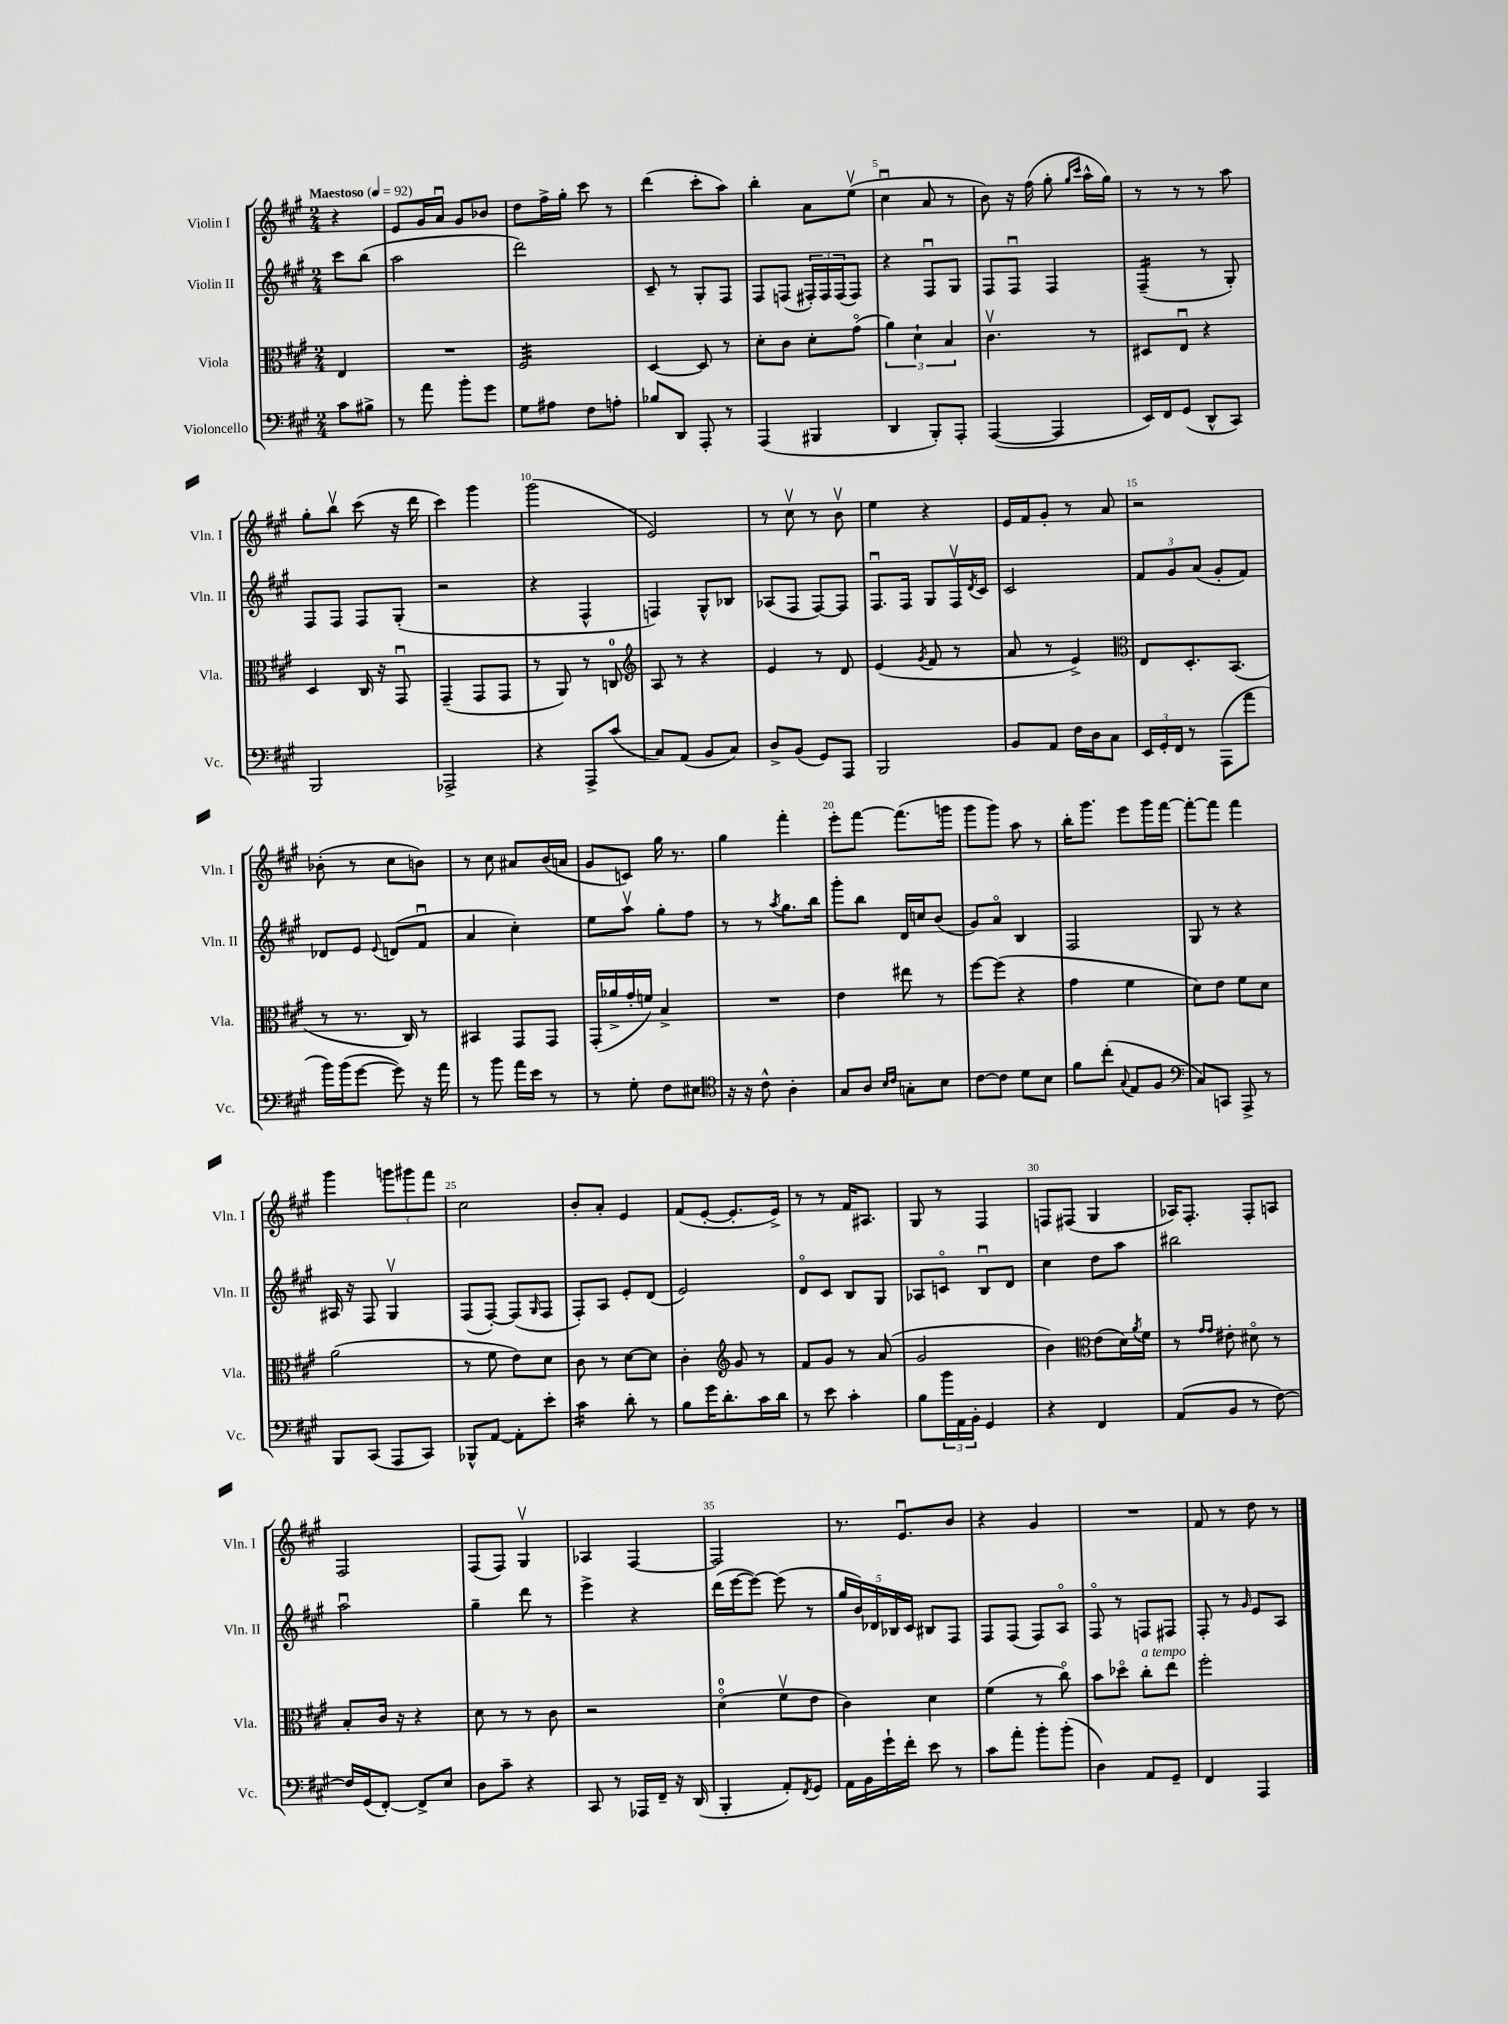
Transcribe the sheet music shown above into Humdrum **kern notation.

**kern	**kern	**kern	**kern
*staff4	*staff3	*staff2	*staff1
*clefF4	*clefC3	*clefG2	*clefG2
*k[f#c#g#]	*k[f#c#g#]	*k[f#c#g#]	*k[f#c#g#]
*M2/4	*M2/4	*M2/4	*M2/4
*MM92	*MM92	*MM92	*MM92
8c#	4E	8ccc#	4r
8B#^	.	(8bb	.
=	=	=	=
8r	2r	2aa	8e
8a	.	.	16g#
.	.	.	16au
8b'	.	.	8g#
8g#	.	.	8b-
=	=	=	=
8G#	2F#	2ddd)	8dd
8A#	.	.	16ff#^
.	.	.	16gg#'
8F#	.	.	8ccc#
8A'	.	.	8r
=	=	=	=
8B-	[4D	8c#~	(4ddd
8DD	.	8r	.
8AAA'	8D]	8G#'	8ccc#'
8r	8r	8F#	8aa)
=	=	=	=
(4AAA	8d'	8F#	4bb'
.	8c#	(8F	.
4BBB#	8d'	24F#')	8a
.	.	24F#	.
.	.	(24F#	.
.	(8g#o	8F#)	(8eev
=	=	=	=
4DD	6a)	4r	4cc#u
.	6d`	.	.
8BBB')	.	8F#u	8a
.	6B	.	.
8AAA'	.	8G#	8r
=	=	=	=
([4AAA	4.c#v	8F#	8b)
.	.	8F#u	16r
.	.	.	(16ff#
4AAA]	.	4F#	8gg#'
.	.	.	16qqgg#
.	.	.	16qqccc#
.	8r	.	16aa^^
.	.	.	16gg#)
=	=	=	=
16EE)	8D#	(4F#~	8r
16FF#	.	.	.
(8GG#	8Eu	.	8r
8DD^^	4r	8r	8r
8CC#)	.	8G#')	8aa
=	=	=	=
2BBB	4D	8F#	8gg#'
.	.	8F#	8bbv
.	16C#	8F#	(8ccc#
.	16r	.	.
.	8GG#u	(8G#'	16r
.	.	.	16ddd
=	=	=	=
2AAA-^	(4GG#~	2r	4ccc#)
.	8GG#	.	4ggg#
.	8GG#	.	.
=	=	=	=
4r	8r	4r	(2ggg#
.	8AA)	.	.
8AAA^	8r	4F#^^	.
(8c#	8C	.	.
=	=	=	=
*	*clefG2	*	*
8C#)	8A	4F)	2e)
(8AA	8r	.	.
8BB	4r	8G#^^	.
8C#)	.	8B-	.
=	=	=	=
8D^	4e	(8A-	8r
(8BB	.	8F#	8cc#v
8GG#)	8r	[8F#)	8r
8AAA	8d	8F#]	8bv
=	=	=	=
2BBB	(4e	8.F#u	4ee
.	.	16F#	.
.	8qg#	.	.
.	8f#	8G#	4r
.	8r	16F#v	.
.	.	8qd	.
.	.	16c#	.
=	=	=	=
8BB	8a	2c#	16e
.	.	.	16f#
8AA	8r	.	8g#'
16F#	4e^)	.	8r
16D	.	.	.
8C#	.	.	8a
=	=	=	=
*	*clefC3	*	*
24EE	8E	12f#	2r
24GG#'	.	.	.
24FF#	.	12g#	.
8r	8.D'	.	.
.	.	(12a	.
(8AAA	.	8g#'	.
.	(8.BB	.	.
8a	.	8f#)	.
=	=	=	=
16b)	8r	8d-	(8b-'
(16b	.	.	.
[8g#	8.r	8e	8r
.	.	8qqe	.
8g#])	.	(8d	8cc#
.	16C#)	.	.
16r	8r	8f#u	8b)
16a	.	.	.
=	=	=	=
8r	4BB#	4a	8r
8b	.	.	8cc#
16a	8GG#	4cc#')	8a#
16e	.	.	.
8r	8GG#	.	(16b
.	.	.	16a
=	=	=	=
8r	(16GG#'	8ee	8g#
.	16a-^	.	.
8G#'	16g#'	8aav	8c)
.	16f)	.	.
8F#	4B^	8gg#'	16gg#
.	.	.	8.r
8E#	.	8ff#	.
=	=	=	=
*clefC4	*	*	*
16r	2r	8r	4gg#
16r	.	.	.
8c#^^	.	8r	.
.	.	8qaa	.
4A'	.	8.gg#	4fff#'
.	.	16bb	.
=	=	=	=
8G#	4e	8ggg#'	8eee'
8A	.	8bb	[8fff#
16qqB	.	.	.
16qqc#	.	.	.
8G'	8ee#	16d	(8.fff#]
.	.	16cc	.
8B	8r	(8b	.
.	.	.	16ggg
=	=	=	=
[8c#	[8ff#	8g#)	8ggg#
8c#]	(8ff#]	8ao	8ggg#)
8d	4r	4B	8aa
8B	.	.	8r
=	=	=	=
8f#	4g#	2F#	16bb'
.	.	.	8.ggg#
(8cc#'	.	.	.
8qqG#	.	.	.
8E	4f#	.	8eee
8F#	.	.	16ggg#
.	.	.	[16fff#
=	=	=	=
*clefF4	*	*	*
8C#)	8d)	8G#	8fff#'_
8CC	8e	8r	8fff#]
8AAA^	8f#	4r	4fff#
8r	8d	.	.
=	=	=	=
8BBB	(2a	16A#	4ggg#
.	.	16r	.
(8CC#	.	8F#	.
8AAA	.	4G#v	12ggg
.	.	.	12ggg#
8CC#)	.	.	.
.	.	.	12fff#
=	=	=	=
8BBB-^^	8r	(8F#	2cc#
[8AA	8f#	[8F#')	.
8AA']	8e)	(8F#]	.
.	.	16qqG#	.
8e'	8d	8F#	.
=	=	=	=
4c#	8c#	8F#')	8b'
.	8r	8A	8a'
8d'	[8d	8e'	4e
8r	8d]	(8d	.
=	=	=	=
8B	4c#'	2e)	(8f#
16g#	.	.	[8e'
8.d'	.	.	.
*	*clefG2	*	*
.	8g#	.	8.e']
16c#	8r	.	.
16d	.	.	16e^)
=	=	=	=
8r	8f#	8do	8r
8e	8g#	8c#	8r
4c#'	8r	8B	16f#
.	.	.	8.A#
.	(8a	8G#	.
=	=	=	=
8B	2g#	8A-	8G#
24b	.	8co	8r
24AA	.	.	.
24BB'	.	.	.
4GG#	.	8Bu	4F#
.	.	8d	.
=	=	=	=
4r	4b)	4cc#	8F
.	.	.	(8F#
*	*clefC3	*	*
4FF#	(8e	8dd	4G#
.	16d)	8aa	.
.	8qa	.	.
.	16f#	.	.
=	=	=	=
(8AA	8r	2bb#	16A-)
.	.	.	8.F#'
.	16qqg#	.	.
.	16qqg#	.	.
8BB	8e#'	.	.
8r	8d#o	.	8F#'
[8F#)	8r	.	8A
=	=	=	=
16F#]	8B'	2aau	2F#
(16GG#	.	.	.
[8FF#')	16c#	.	.
.	16r	.	.
8FF#^]	4r	.	.
8E	.	.	.
=	=	=	=
8D	8d	4gg#~	(8F#
8c#~	8r	.	8F#)
4r	8r	8ddd	4G#v
.	8c#	8r	.
=	=	=	=
8CC#	2r	4eee^	4A-
8r	.	.	.
16AAA-	.	4r	[4F#
16FF#~	.	.	.
16r	.	.	.
(16DD	.	.	.
=	=	=	=
4BBB'	(4do	(16ddd	2F#]
.	.	[16eee	.
.	.	8eee_)	.
8AA')	8f#v	(8eee]	.
8qFF#	.	.	.
8GG#	8e	8r	.
=	=	=	=
16AA	4c#)	20gg#	8.r
.	.	20b)	.
16BB	.	.	.
.	.	20d-	.
16g#`	.	.	.
.	.	20B-	.
16f#'	.	.	8.eu
.	.	20c#	.
8e	4d	8B#	.
8r	.	8F#	8b
=	=	=	=
8c#	(4f#	8F#	4r
8a'	.	(8F#	.
8b'	8r	8F#)	4g#
(8b'	8cc#o)	8Ao	.
=	=	=	=
4D)	8b	8F#o	2r
.	8dd-o	8r	.
8AA	8cc#'	8F	.
8GG#~	8ee	8F#	.
=	=	=	=
4FF#	2ff#'	8F#'	8f#
.	.	8r	8r
.	.	16qqg#	.
4AAA	.	8e	8dd
.	.	8A	8r
==	==	==	==
*-	*-	*-	*-
